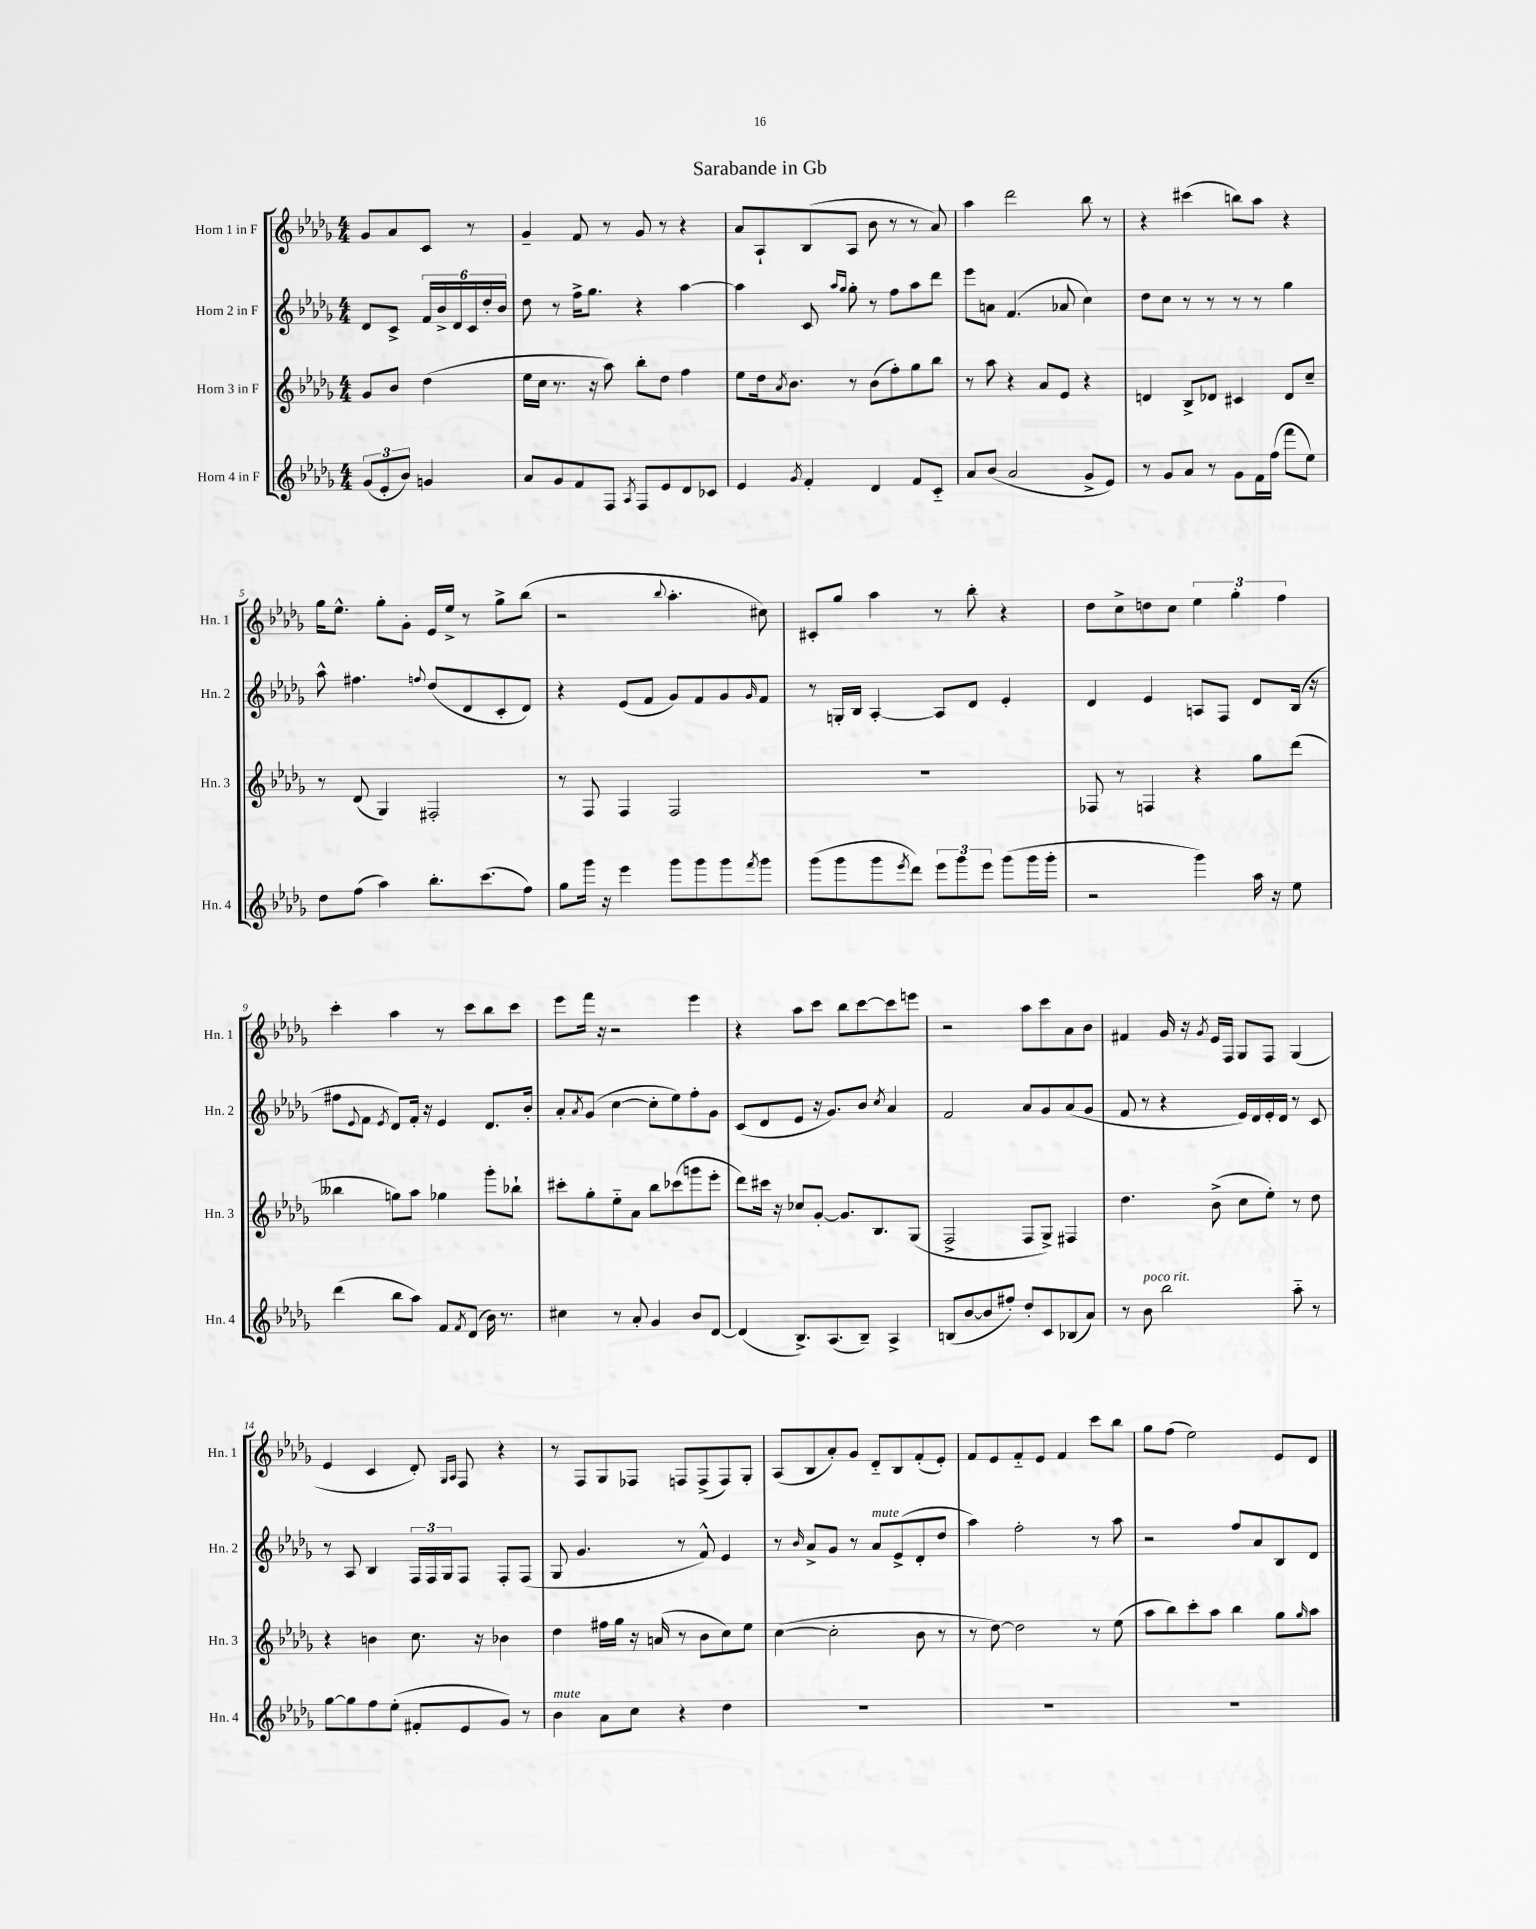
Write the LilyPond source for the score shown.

\header { title = "Sarabande in Gb" }
<<
\new StaffGroup <<
\new Staff = "s0" \with { instrumentName = "Horn 1 in F" shortInstrumentName = "Hn. 1" } {
    \clef treble \key des \major \numericTimeSignature \time 4/4 \partial 2
    ges'8 aes'8 c'8 r8 |
    ges'4-- f'8 r8 ges'8 r8 r4 |
    aes'8 aes8-! bes8( aes8 bes'8 r8 r8 aes'8) |
    aes''4 des'''2 bes''8 r8 |
    r4 cis'''4( b''8) aes''8 r4 |
    ges''16 ees''8.-^ ges''8-. ges'8-. ees'16 ees''16-> r8 ges''8-> bes''8( |
    r2 \appoggiatura { bes''8 } aes''4.-. cis''8) |
    cis'8-. ges''8 aes''4 r8 bes''8-. r4 |
    des''8 c''8-> d''8 c''8 \tuplet 3/2 { ees''4 ges''4-. f''4 } |
    c'''4-. aes''4 r8 c'''8 bes''8 c'''8 |
    ees'''8 f'''16 r16 r2 ees'''4 |
    r4 aes''8 c'''8 bes''8 c'''8~ c'''8 e'''8 |
    r2 aes''8 c'''8 aes'8 bes'8 |
    fis'4 ges'16 r16 \acciaccatura { ges'8 } ees'16 f16 ges8 f8 ges4( |
    ees'4 c'4 des'8-.) \grace { ges16 aes16 } f8 r4 |
    r8 f8 ges8 fes8 f8 f8->( f8) ges8-. |
    aes8( bes8 aes'8-.) ges'8 des'8-_ bes8 f'8-.( ees'8-.) |
    f'8 ees'8 f'8-_ ees'8 f'4 c'''8 bes''8 |
    ges''8 f''8( ees''2) ees'8 des'8 \bar "|." |
}
\new Staff = "s1" \with { instrumentName = "Horn 2 in F" shortInstrumentName = "Hn. 2" } {
    \clef treble \key des \major \numericTimeSignature \time 4/4 \partial 2
    des'8 c'8-> \tuplet 6/4 { f'16 bes'16-> des'16 c'16 des''16-. bes'16 } |
    des''8 r8 f''16-> ges''8. r4 aes''4~ |
    aes''4 c'8 \grace { aes''16 ges''16 } ges''8-. r8 f''8 aes''8 des'''8 |
    ees'''8 a'8 f'4.( aes'8 c''4) |
    des''8 c''8 r8 r8 r8 r8 ges''4 |
    aes''8-^ fis''4. \appoggiatura { f''8 } des''8( des'8 c'8-. des'8) |
    r4 ees'8( f'8 ges'8) f'8 ges'8 \grace { ges'16 } f'8 |
    r8 g16-. bes16 aes4~-. aes8 des'8 ees'4-. |
    des'4 ees'4 a8 f8 des'8 bes16( r16 |
    fis''8 \appoggiatura { ees'8 } f'8 \acciaccatura { ees'8 } des'8) f'16-. r16 ees'4 des'8. bes'16-. |
    aes'8-. \acciaccatura { aes'8 } ges'8( c''4~ c''8-. ees''8) f''8-. ges'8 |
    c'8( des'8 ees'8 r16 ges'8.) bes'8 \acciaccatura { c''8 } aes'4 |
    f'2 aes'8 ges'8 aes'8( ges'8 |
    f'8 r8 r4 ees'16) des'16 ees'16-. des'16 r8 c'8 |
    r8 aes8 bes4 \tuplet 3/2 { f16 f16 ges16 } f8 f8-. f8( |
    ges8 ges'4. r8 f'8-^) ees'4 |
    r8 \grace { bes'16 } aes'8-> ges'8 r8 aes'8^\markup { \italic "mute" } ees'8->( des'8-. des''8 |
    aes''4) f''2-. r8 aes''8 |
    r2 f''8 aes'8 bes8 des'8 \bar "|." |
}
\new Staff = "s2" \with { instrumentName = "Horn 3 in F" shortInstrumentName = "Hn. 3" } {
    \clef treble \key des \major \numericTimeSignature \time 4/4 \partial 2
    ges'8 bes'8 des''4( |
    ees''16 c''16 r8. r16 aes''8) bes''8-. des''8 f''4 |
    ees''8 des''16 \acciaccatura { aes'8 } bes'8. r8 bes'8( f''8-.) ges''8 bes''8 |
    r8 aes''8 r4 aes'8 ees'8 r4 |
    d'4 bes8-> des'8 cis'4 des'8 c''8-- |
    r8 des'8( ges4) fis2-. |
    r8 f8 f4 f2 |
    R1 |
    fes8 r8 f4 r4 ges''8 des'''8( |
    beses''4 g''8) aes''8 ges''4 ges'''8-. bes''8-! |
    cis'''8-. ges''8-. ees''8-_ aes'8 bes''8 ces'''8( g'''8 ees'''8-. |
    des'''8) cis'''16 r16 ces''8 ges'8~-. ges'8. bes8. ges8( |
    f2-> f8 ges8->) fis4 |
    des''4. bes'8->( c''8 ees''8-.) r8 des''8 |
    r4 b'4 c''8. r16 bes'4 |
    des''4 fis''16 ges''16 r16 a'16( r8 bes'8 c''8) ees''8 |
    c''4~( c''2-. bes'8 r8 |
    r8 des''8~) des''2 r8 ees''8( |
    aes''8 bes''8) c'''8-. aes''8 bes''4 ges''8 \grace { ges''16 } aes''8 \bar "|." |
}
\new Staff = "s3" \with { instrumentName = "Horn 4 in F" shortInstrumentName = "Hn. 4" } {
    \clef treble \key des \major \numericTimeSignature \time 4/4 \partial 2
    \tuplet 3/2 { ges'8( ees'8-. bes'8) } g'4 |
    aes'8 ges'8 f'8 f8 \acciaccatura { aes8 } f8 ees'8 des'8 ces'8 |
    ees'4 \acciaccatura { ges'8 } f'4-. des'4 f'8 c'8-_ |
    aes'8 bes'8( aes'2 ges'8-> ees'8) |
    r8 ges'8 aes'8 r8 ges'8 f'16 f''16( f'''8 ees''8) |
    des''8 f''8( aes''4) bes''8.-. c'''8.( f''8) |
    ges''8 ges'''16 r16 ees'''4 ges'''8 ges'''8 ges'''8 \acciaccatura { f'''8 } ges'''8 |
    ges'''8( ges'''8 ges'''8 \acciaccatura { ees'''8 } des'''8) \tuplet 3/2 { ees'''8 ges'''8 ees'''8 } ges'''8( ges'''16 ges'''16-. |
    r2 ges'''4) aes''16 r16 ees''8 |
    des'''4( bes''8 aes''8) f'8 \acciaccatura { f'8 } des'8( bes'16) r8. |
    cis''4 r8 aes'8-. ges'4 bes'8 des'8~ |
    des'4( bes8.->) aes8.( bes8--) aes4-> |
    b8( bes'8~ bes'8 fis''8-.) des''8-. c'8 bes8( aes'8) |
    r8 bes'8^\markup { \italic "poco rit." } bes''2 aes''8-_ r8 |
    ges''8~ ges''8 f''8 ees''8-.( fis'8-. ees'8 ges'8) r8 |
    bes'4^\markup { \italic "mute" } aes'8 c''8 r4 des''4 |
    R1 |
    R1 |
    R1 \bar "|." |
}
>>
>>
